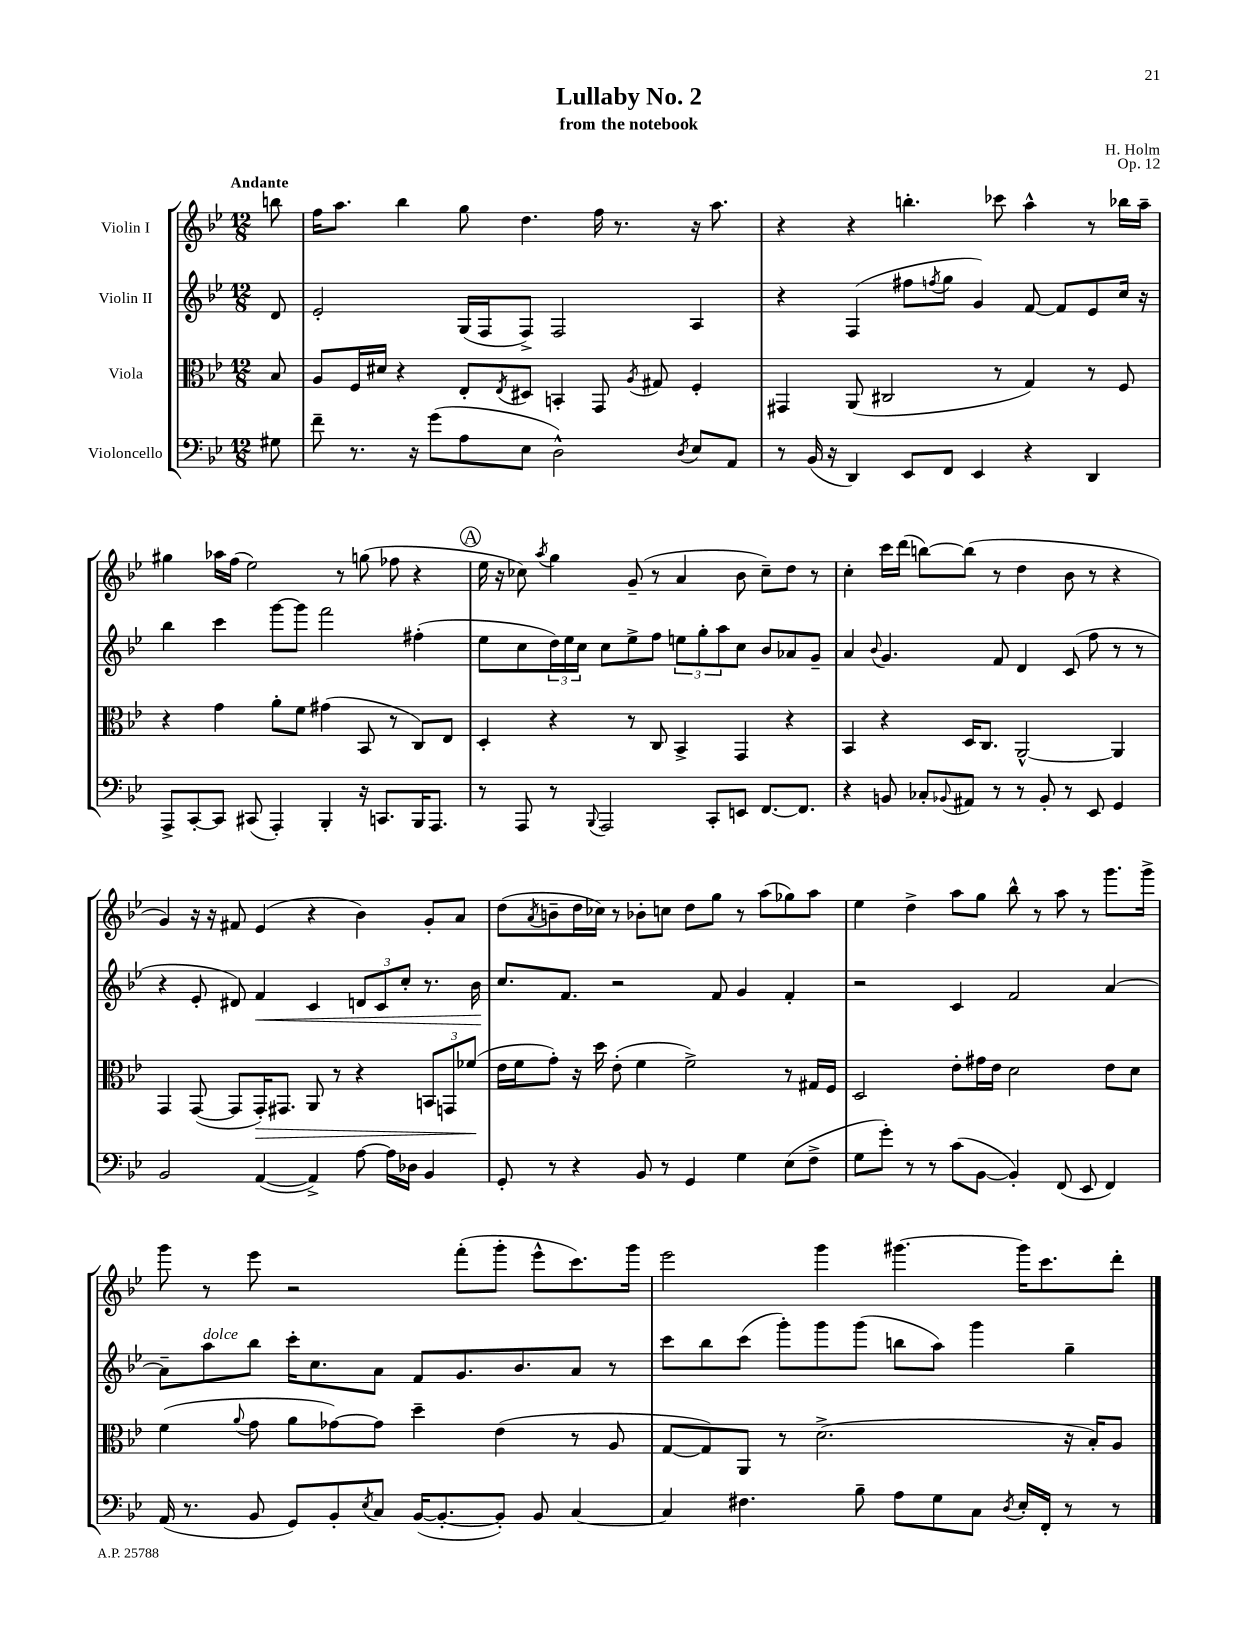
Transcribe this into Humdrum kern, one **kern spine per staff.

**kern	**kern	**kern	**kern
*staff4	*staff3	*staff2	*staff1
*clefF4	*clefC3	*clefG2	*clefG2
*k[b-e-]	*k[b-e-]	*k[b-e-]	*k[b-e-]
*M12/8	*M12/8	*M12/8	*M12/8
8G#\	8B-/	8d/	8bb\
=	=	=	=
8f~\	8A/L	2e-'/	16ff\LK
.	.	.	8.aa\J
8.r	16F/L	.	.
.	16d#/JJ	.	.
.	4r	.	4bb-\
16r	.	.	.
(8g\L	.	.	.
8A\	8E-'/L	(16G/LL	8gg\
.	.	16F/J	.
.	8qE-/	.	.
8E-\J	8D#/J	8F^/J)	4.dd\
2D^^\)	4BB'/	2F/	.
.	8GG/	.	16ff\
.	.	.	8.r
.	8qA/	.	.
.	8G#/	.	.
8qD/	.	.	.
8E-/L	4F'/	4A/	16r
.	.	.	8.aa\
8AA/J	.	.	.
=	=	=	=
8r	4GG#/	4r	4r
(16BB-/	.	.	.
16r	.	.	.
4DD/)	(8AA/	(4F/	4r
.	2C#/	.	.
8EE-/L	.	8ff#\L	4.bb'\
.	.	8qff/	.
8FF/J	.	8gg\J	.
4EE-/	.	4g/)	.
.	8r	.	8ccc-\
4r	4G/)	[8f/	4aa^^\
.	.	8f/]L	.
4DD/	8r	8e-/	8r
.	8F/	16cc/Jk	16bb-\LL
.	.	16r	16aa~\JJ
=	=	=	=
8AAA^/L	4r	4bb-\	4gg#\
[8CC'/	.	.	.
8CC/]J	4g\	4ccc\	16aa-\LL
.	.	.	(16ff\JJ
(8CC#/	.	.	2ee-\)
4AAA'/)	8a'\L	[8ggg\L	.
.	8f\J	8ggg\]J	.
4BBB-'/	(4g#\	2fff\	.
.	.	.	8r
16r	8BB-/	.	(8gg\
8.CC/L	.	.	.
.	8r	.	8ff-\
16BBB-/K	8C/L)	(4ff#'\	4r
8.AAA/J	.	.	.
.	8E-/J	.	.
=	=	=	=
8r	4D'/	8ee-\L	16ee-\
.	.	.	16r
8AAA/	.	8cc\	8cc-\)
.	.	.	8qaa/
8r	4r	24dd\L)	4gg\
.	.	24ee-\	.
.	.	24cc\JJ	.
8qqBBB-/	.	.	.
2AAA/	.	8cc\L	.
.	8r	8ee-^\	(8g~/
.	8C/	8ff\J	8r
.	4BB-^/	12ee\L	4a/
.	.	12gg'\	.
8CC'/L	.	.	.
.	.	12aa\	.
8EE/J	4GG/	8cc\J	8b-\
[8.FF/L	.	8b-/L	8cc-~\L)
.	4r	8a-/	8dd\J
8.FF/]J	.	.	.
.	.	8g~/J	8r
=	=	=	=
4r	4BB-/	4a/	4cc'\
.	.	8qqb-/	.
8BB/	4r	4.g/	16ccc\LL
.	.	.	(16ddd\JJ
8C-'/L	.	.	[8bb\L)
8qqBB-/	.	.	.
8AA#/J	16D/LK	.	(8bb\]J
.	8.C/J	.	.
8r	.	8f/	8r
8r	[2AA^^/	4d/	4dd\
8BB-'/	.	.	.
8r	.	(8c/	8b-\
8EE-/	.	8ff\	8r
4GG/	4AA/]	8r	4r
.	.	8r	.
=	=	=	=
2BB-/	4GG/	4r	4g/)
.	([8GG/	8e-'/	16r
.	.	.	16r
.	8GG/]L	8d#/)	8f#/
([4AA/	16GG'/K)	4f/	(4e-/
.	8.GG#/J	.	.
4AA^/])	8AA/	4c/	4r
.	8r	.	.
[8A\	4r	12d/L	4b-\)
.	.	12c/	.
16A\]LL	.	.	.
.	.	12cc'/J	.
16D-\JJ	.	.	.
4BB-/	12BB/L	8.r	8g'/L
.	12GG/	.	.
.	.	.	8a/J
.	(12f-/J	.	.
.	.	16b-\	.
=	=	=	=
8GG'/	16e-\LL	8.cc/L	(8dd\L
.	16f\J	.	.
.	.	.	8qa/
8r	8g'\J)	.	8b~\
.	.	8.f/J	.
4r	16r	.	16dd\L
.	16dd\	.	16cc-\JJ)
.	(8e-'\	2r	8r
8BB-/	4f\	.	8b-'\L
8r	.	.	8cc\J
4GG/	2f^\)	.	8dd\L
.	.	8f/	8gg\J
4G\	.	4g/	8r
.	.	.	(8aa\L
(8E-\L	8r	4f'/	8gg-\)
8F^\J	16G#/LL	.	8aa\J
.	16F/JJ	.	.
=	=	=	=
8G\L	2D/	2r	4ee-\
8g'\J)	.	.	.
8r	.	.	4dd^\
8r	.	.	.
(8c\L	8e-'\L	4c/	8aa\L
[8BB-\J	16g#\L	.	8gg\J
.	16e-\JJ	.	.
4BB-'/])	2d\	2f/	8bb-^^\
.	.	.	8r
(8FF/	.	.	8aa\
8EE-/	.	.	8r
4FF/)	8e-\L	[4a/	8.ggg\L
.	8d\J	.	.
.	.	.	16ggg^\Jk
=	=	=	=
(16AA/	(4f\	8a~\]L	8ggg\
8.r	.	.	.
.	.	8aa\	8r
.	8qqa/	.	.
8BB-/	8g\	8bb-\J	8eee-\
8GG/L)	8a\L	16ccc'\LK	2r
.	.	8.cc\	.
8BB-'/	[8g-\)	.	.
8qE-/	.	.	.
8C/J	8g-\]J	8a\J	.
([16BB-/LK	4dd~\	8f/L	.
8.BB-'/_	.	.	.
.	.	8.g/	(8fff'\L
8BB-'/]J)	(4e-\	.	8ggg'\J
.	.	8.b-/	.
8BB-/	.	.	8eee-^^\L
[4C/	8r	8a/J	8.ccc\)
.	8A/	8r	.
.	.	.	16ggg\Jk
=	=	=	=
4C/]	[8G/L	8ccc\L	2eee-\
.	8G/])	8bb-\	.
4.F#\	8AA/J	(8ccc\J	.
.	8r	8ggg'\L)	.
.	(2.d^\	8ggg\	4ggg\
8B-~\	.	(8ggg\J	.
8A\L	.	8bb\L	[4.ggg#\
8G\	.	8aa\J)	.
8C\J	.	4ggg\	.
8qD/	.	.	.
16E-'/LL	.	.	16ggg#\]LK
16FF'/JJ	.	.	8.ccc\
8r	16r	4gg~\	.
.	16B-'/LK)	.	.
8r	8A/J	.	8ddd'\J
==	==	==	==
*-	*-	*-	*-
